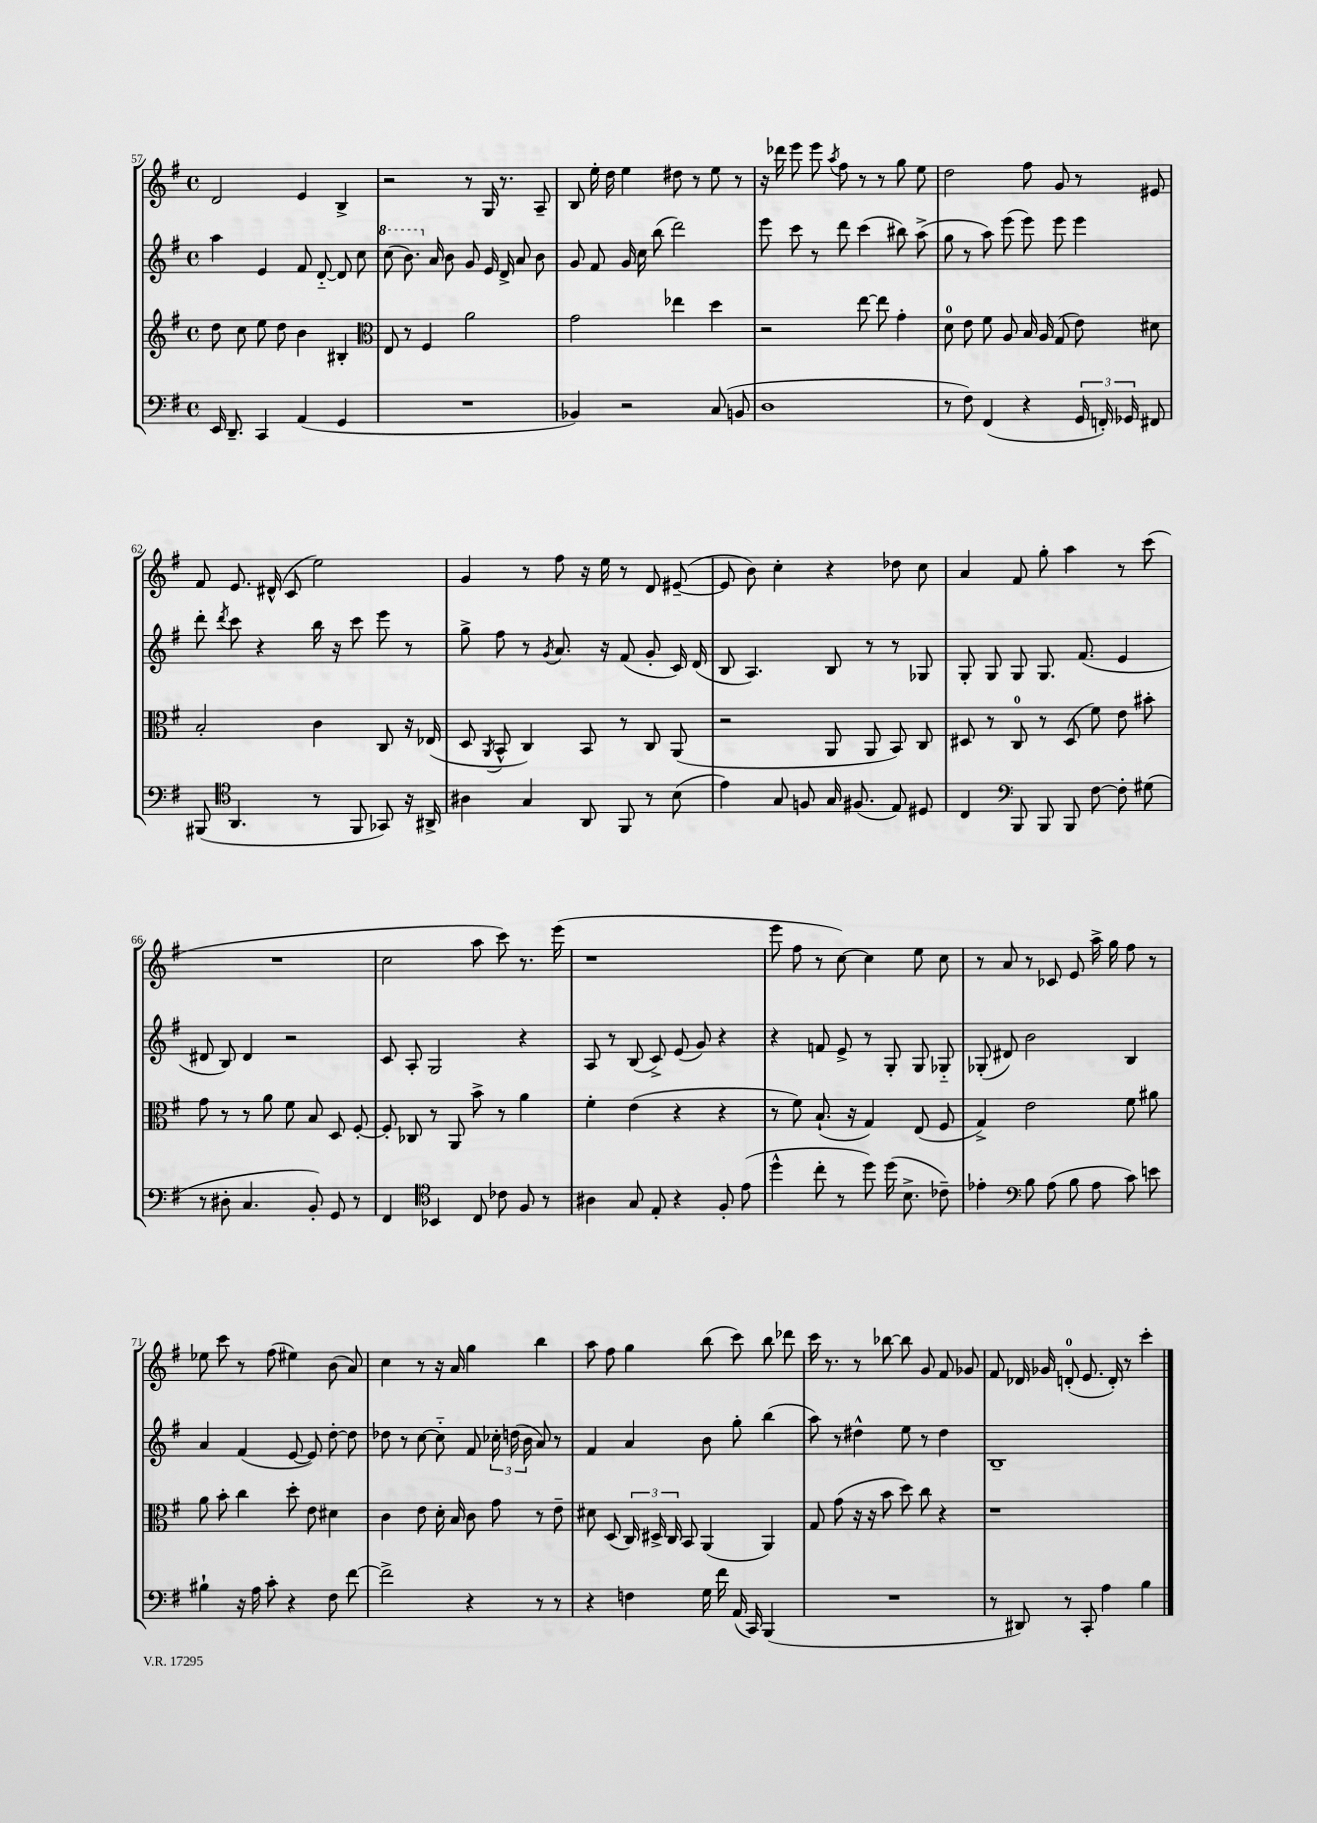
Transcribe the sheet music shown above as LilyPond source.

<<
\new StaffGroup <<
\new Staff = "s0" {
    \clef treble \key g \major \defaultTimeSignature \time 4/4
    \autoBeamOff d'2 e'4 b4-> |
    r2 r8 g16 r8. a8-- |
    b8 e''16-. d''16 e''4 dis''8 r8 e''8 r8 |
    r16 des'''16 e'''8 e'''8 \acciaccatura { a''8 } fis''8 r8 r8 g''8 e''8 |
    d''2 fis''8 g'8 r8 eis'8 |
    fis'8 e'8. dis'16-^( c'8 e''2) |
    g'4 r8 fis''8 r16 e''16 r8 d'8 eis'8~--( |
    eis'8 b'8) c''4-. r4 des''8 c''8 |
    a'4 fis'8 g''8-. a''4 r8 c'''8( |
    R1 |
    c''2 a''8 c'''8) r8. e'''16( |
    r1 |
    e'''8 fis''8 r8 c''8~) c''4 e''8 c''8 |
    r8 a'8 r8 ces'8 e'8 a''16-> g''16 fis''8 r8 |
    ees''8 c'''8 r8 fis''8( eis''4) b'8( a'8) |
    c''4 r8 r16 a'16 g''4 b''4 |
    a''8 fis''8 g''4 b''8( c'''8) b''8 des'''8 |
    c'''16 r8. r8 bes''8~ bes''8 g'8 fis'8 ges'8 |
    fis'8 des'16 ges'16 d'8-0-.( e'8. d'16-.) r8 c'''4-. \bar "|." |
}
\new Staff = "s1" {
    \clef treble \key g \major \defaultTimeSignature \time 4/4
    \autoBeamOff a''4 e'4 fis'8 d'8~-_ d'8 c''8 |
    \ottava #1 c'''8( b''8.) \ottava #0 a'16 b'8 g'8 e'16 d'16-> a'8 b'8 |
    g'8 fis'8 g'16 c''16 b''8( d'''2) |
    e'''8 c'''8 r8 d'''8 c'''4( bis''8) a''8->( |
    g''8 r8 a''8) e'''8( e'''8) e'''8 e'''4 |
    d'''8-. \acciaccatura { d'''8 } c'''8 r4 b''16 r16 c'''8 e'''8 r8 |
    g''8-> fis''8 r8 \acciaccatura { g'8 } a'8. r16 fis'8( g'8-. c'16) d'16( |
    b8 a4.) b8 r8 r8 ges8 |
    g8-. g8 g8 g8. fis'8.( e'4 |
    dis'8 b8) dis'4 r2 |
    c'8 a8-. g2 r4 |
    a8 r8 b8( c'8->) e'8( g'8) r4 |
    r4 f'8 e'8-> r8 g8-. g8 ges8-_ |
    ges8-.( dis'8) b'2 b4 |
    a'4 fis'4( e'8~ e'8) d''8~-. d''8 |
    des''8 r8 c''8~ c''8-_ fis'8 \tuplet 3/2 { ces''16-. d''16( b'16 } a'8) r8 |
    fis'4 a'4 b'8 g''8-. b''4( |
    a''8) r8 dis''4-^ e''8 r8 dis''4 |
    b1-- \bar "|." |
}
\new Staff = "s2" {
    \clef treble \key g \major \defaultTimeSignature \time 4/4
    \autoBeamOff d''8 c''8 e''8 d''8 b'4 bis4-. |
    \clef alto e8 r8 fis4 a'2 |
    g'2 ees''4 d''4 |
    r2 e''8~ e''8 g'4-. |
    d'8-0 e'8 fis'8 a8 b16 a16 g8( e'8) dis'8 |
    b2-. c'4 c8 r16 ees16( |
    d8 \acciaccatura { a,8 } b,8-^ c4) b,8 r8 c8 a,8( |
    r2 a,8 a,8 b,8) c8 |
    dis8 r8 c8-0 r8 dis8( fis'8) e'8 bis'8-. |
    g'8 r8 r8 a'8 fis'8 b8 d8 fis8~-. |
    fis8-. ces8 r8 a,8 b'8-> r8 a'4 |
    fis'4-. e'4( r4 r4 |
    r8 fis'8) b8.-!( r16 g4) e8( fis8 |
    g4->) e'2 fis'8 ais'8 |
    a'8 b'8-. c''4 d''8-. e'8 dis'4 |
    c'4 e'8 d'16-. b16 c'8 g'8 r8 e'8-- |
    dis'8 d8( \tuplet 3/2 { c16) dis16-> c16 } b,8 a,4( a,4) |
    g8 g'8( r16 r16 b'8 d''8) c''8 r4 |
    r1 \bar "|." |
}
\new Staff = "s3" {
    \clef bass \key g \major \defaultTimeSignature \time 4/4
    \autoBeamOff e,16 d,8.-- c,4 a,4( g,4 |
    R1 |
    bes,4) r2 c8( b,8 |
    d1 |
    r8 fis8) fis,4( r4 \tuplet 3/2 { g,16 f,16-.) ges,16 } fis,8 |
    bis,,8( \clef tenor a,4. r8 fis,8 ges,8) r16 ais,16-> |
    ais4 g4 a,8 fis,8 r8 b8( |
    e'4) g8 f8 g16 fis8.( e8) dis8 |
    c4 \clef bass b,,8 b,,8 b,,8 fis8~ fis8-. gis8( |
    r8 dis8-. c4. b,8-.) g,8 r8 |
    fis,4 \clef tenor bes,4 c8 ces'8 fis8 r8 |
    ais4 g8 e8-. r4 fis8-. e'8( |
    d''4-^ c''8-. r8 d''8) d''16( b8.-> ces'8--) |
    ees'4-. \clef bass b8 a8( b8 a8 c'8) e'8 |
    bis4-! r16 a16 c'8-. r4 fis8 fis'8~ |
    fis'2-> r4 r8 r8 |
    r4 f4 g16 fis'16 a,16( c,16) b,,4( |
    R1 |
    r8 dis,8) r8 c,8-. a4 b4 \bar "|." |
}
>>
>>
\layout { \context { \Score currentBarNumber = #57 } }
